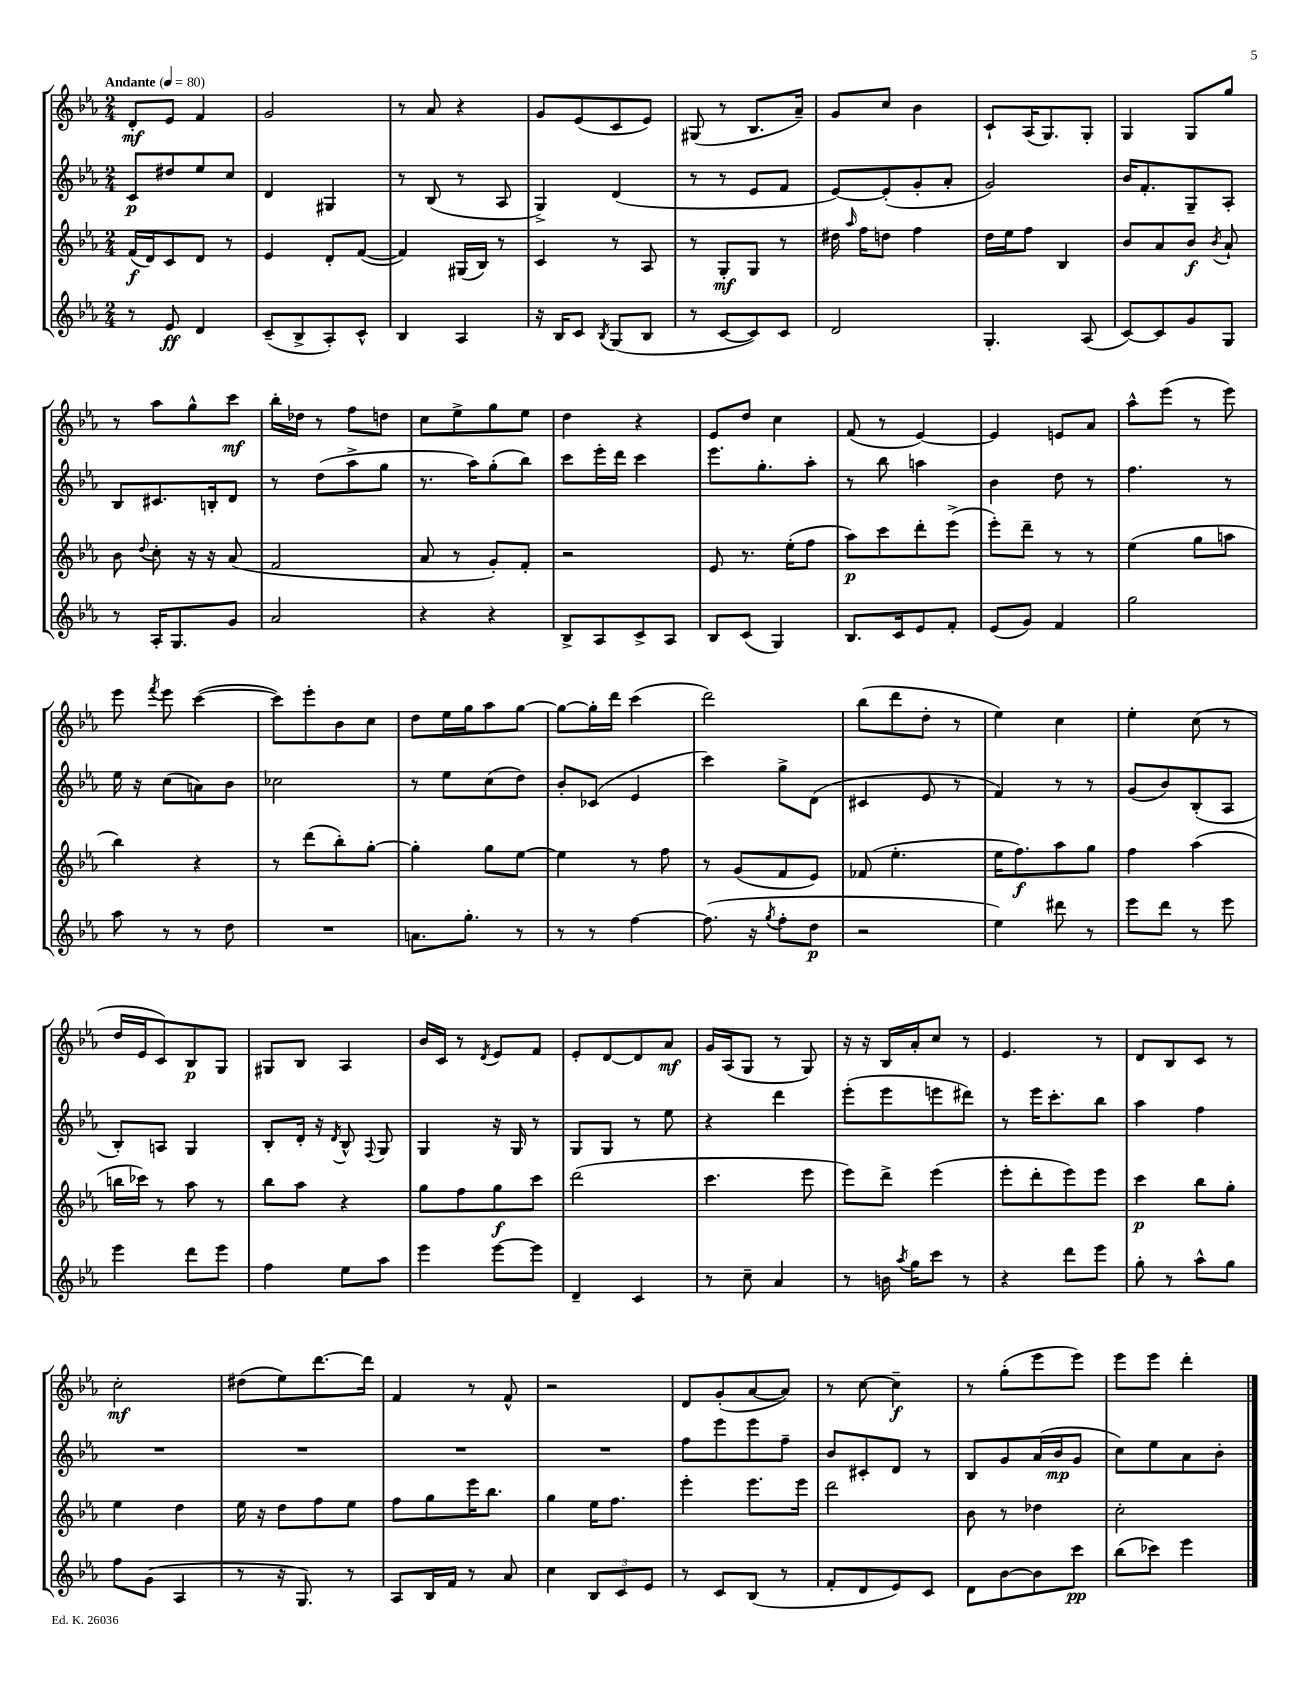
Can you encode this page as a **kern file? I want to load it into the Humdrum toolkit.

**kern	**kern	**kern	**kern
*staff4	*staff3	*staff2	*staff1
*clefG2	*clefG2	*clefG2	*clefG2
*k[b-e-a-]	*k[b-e-a-]	*k[b-e-a-]	*k[b-e-a-]
*M2/4	*M2/4	*M2/4	*M2/4
*MM80	*MM80	*MM80	*MM80
8r	(16f	8c	8d'
.	16d)	.	.
8e-	8c	8dd#	8e-
4d	8d	8ee-	4f
.	8r	8cc	.
=	=	=	=
(8c~	4e-	4d	2g
8B-^	.	.	.
8A-')	8d'	4G#	.
8c^^	([8f	.	.
=	=	=	=
4B-	4f])	8r	8r
.	.	(8B-	8a-
4A-	(16G#	8r	4r
.	16B-)	.	.
.	8r	8A-	.
=	=	=	=
16r	4c	4G^)	8g
16B-	.	.	.
8c	.	.	(8e-
8qB-	.	.	.
(8G	8r	(4d	8c
8B-	8A-	.	8e-)
=	=	=	=
8r	8r	8r	(8G#
[8c	8G'	8r	8r
8c])	8G	8e-	8.B-
8c	8r	8f	.
.	.	.	16a-~)
=	=	=	=
2d	16dd#	[8e-)	8g
.	16qqaa-	.	.
.	16ff	.	.
.	8dd	(8e-']	8cc
.	4ff	8g'	4b-
.	.	8a-'	.
=	=	=	=
4.G'	16dd	2g)	8c`
.	16ee-	.	.
.	8ff	.	(16A-
.	.	.	8.G)
.	4B-	.	.
(8A-	.	.	8G'
=	=	=	=
[8c)	8b-	16b-	4G
.	.	8.f'	.
8c]	8a-	.	.
8g	8b-	8G~	8G
.	8qb-	.	.
8G	8a-`	8A-'	8gg
=	=	=	=
8r	8b-	8B-	8r
.	8qqdd	.	.
16A-'	8cc'	8.c#	8aa-
8.G	.	.	.
.	16r	.	8gg^^
.	16r	16B'	.
8g	(8a-	8d	8ccc
=	=	=	=
2a-	2f	8r	16bb-'
.	.	.	16dd-
.	.	(8dd	8r
.	.	8aa-^	8ff
.	.	8gg	8dd
=	=	=	=
4r	8a-	8.r	8cc
.	8r	.	8ee-^
.	.	16aa-)	.
4r	8g')	(8gg'	8gg
.	8f'	8bb-)	8ee-
=	=	=	=
8B-^	2r	8ccc	4dd
8A-	.	16eee-'	.
.	.	16ddd	.
8c^	.	4ccc	4r
8A-	.	.	.
=	=	=	=
8B-	8e-	8.eee-	8e-
(8c	8.r	.	8dd
.	.	8.gg'	.
4G)	.	.	4cc
.	(16ee-'	.	.
.	8ff	8aa-'	.
=	=	=	=
8.B-	8aa-)	8r	(8f
.	8ccc	8bb-	8r
16c	.	.	.
8e-	8ddd'	4aa	[4e-)
8f'	(8eee-^	.	.
=	=	=	=
(8e-	8eee-')	4b-	4e-]
8g)	8ddd~	.	.
4f	8r	8dd	8e
.	8r	8r	8a-
=	=	=	=
2gg	(4ee-	4.ff	8aa-^^
.	.	.	(8eee-
.	8gg	.	8r
.	8aa	8r	8eee-)
=	=	=	=
8aa-	4bb-)	16ee-	8eee-
.	.	16r	.
.	.	.	8qfff
8r	.	(8cc	8eee-
8r	4r	8a)	([4ccc
8dd	.	8b-	.
=	=	=	=
2r	8r	2cc-	8ccc])
.	(8ddd	.	8eee-'
.	8bb-')	.	8b-
.	[8gg'	.	8cc
=	=	=	=
8.a	4gg']	8r	8dd
.	.	8ee-	16ee-
8.gg'	.	.	16gg
.	8gg	(8cc	8aa-
8r	[8ee-	8dd)	[8gg
=	=	=	=
8r	4ee-]	8b-'	8gg_
8r	.	(8c-	16gg']
.	.	.	16ddd
[4ff	8r	4e-	(4ccc
.	8ff	.	.
=	=	=	=
(8.ff]	8r	4ccc)	2ddd)
.	(8g	.	.
16r	.	.	.
8qgg	.	.	.
8ff'	8f	8gg^	.
8dd	8e-)	(8d	.
=	=	=	=
2r	(8f-	4c#	(8bb-
.	4.ee-'	.	8ddd
.	.	8e-	8dd'
.	.	8r	8r
=	=	=	=
4ee-)	16ee-	4f)	4ee-)
.	8.ff)	.	.
8ddd#	8aa-	8r	4cc
8r	8gg	8r	.
=	=	=	=
8eee-	4ff	(8g	4ee-'
8ddd	.	8b-)	.
8r	(4aa-	(8B-'	(8cc
8eee-	.	8A-	8r
=	=	=	=
4eee-	16bb	8B-')	16dd
.	16ccc-)	.	16e-
.	8r	8A	8c)
8ddd	8aa-	4G	8B-
8eee-	8r	.	8G
=	=	=	=
4ff	8bb-	8B-'	8G#
.	8aa-	16d'	8B-
.	.	16r	.
.	.	8qd	.
8ee-	4r	8B-^^	4A-
.	.	8qqF	.
8aa-	.	8G	.
=	=	=	=
4eee-	8gg	4G	16b-
.	.	.	16c
.	8ff	.	8r
.	.	.	8qd
[8eee-	8gg	16r	8e-
.	.	16G	.
8eee-]	8ccc	8r	8f
=	=	=	=
4d~	(2ddd	8G	8e-'
.	.	8G	[8d
4c	.	8r	8d]
.	.	8ee-	8a-
=	=	=	=
8r	4.ccc	4r	16g
.	.	.	(16A-
8cc~	.	.	8G
4a-	.	4ddd	8r
.	8eee-	.	8G)
=	=	=	=
8r	8eee-)	(8eee-'	16r
.	.	.	16r
16b	8ddd^	8eee-	16B-
8qaa-	.	.	.
16gg	.	.	16a-'
8ccc	(4eee-	8eee	8cc
8r	.	8ddd#)	8r
=	=	=	=
4r	8eee-'	8r	4.e-
.	8ddd'	16eee-	.
.	.	8.ccc'	.
8ddd	8eee-)	.	.
8eee-	8eee-	8bb-	8r
=	=	=	=
8gg'	4ccc	4aa-	8d
8r	.	.	8B-
8aa-^^	8bb-	4ff	8c
8gg	8gg'	.	8r
=	=	=	=
8ff	4ee-	2r	2cc'
(8g	.	.	.
4A-	4dd	.	.
=	=	=	=
8r	16ee-	2r	(8dd#
.	16r	.	.
16r	8dd	.	8ee-)
8.G)	.	.	.
.	8ff	.	[8.ddd
8r	8ee-	.	.
.	.	.	16ddd]
=	=	=	=
8A-	8ff	2r	4f
16B-	8gg	.	.
16f	.	.	.
8r	16eee-	.	8r
.	8.bb-	.	.
8a-	.	.	8f^^
=	=	=	=
4cc	4gg	2r	2r
12B-	16ee-	.	.
.	8.ff	.	.
12c	.	.	.
12e-	.	.	.
=	=	=	=
8r	4eee-'	8ff	8d
8c	.	8eee-	(8g'
(8B-	8.eee-	8eee-	[8a-
8r	.	8ff~	8a-])
.	16eee-	.	.
=	=	=	=
8f'	2ddd	8b-	8r
8d	.	8c#'	[8cc
8e-)	.	8d	4cc~]
8c	.	8r	.
=	=	=	=
8d	8b-	8B-	8r
[8b-	8r	8g	(8gg'
8b-]	4dd-	(16a-	8eee-
.	.	16b-	.
8ccc	.	8g	8eee-)
=	=	=	=
(8bb-	2cc'	8cc)	8eee-
8ccc-)	.	8ee-	8eee-
4eee-	.	8a-	4ddd'
.	.	8b-'	.
==	==	==	==
*-	*-	*-	*-
